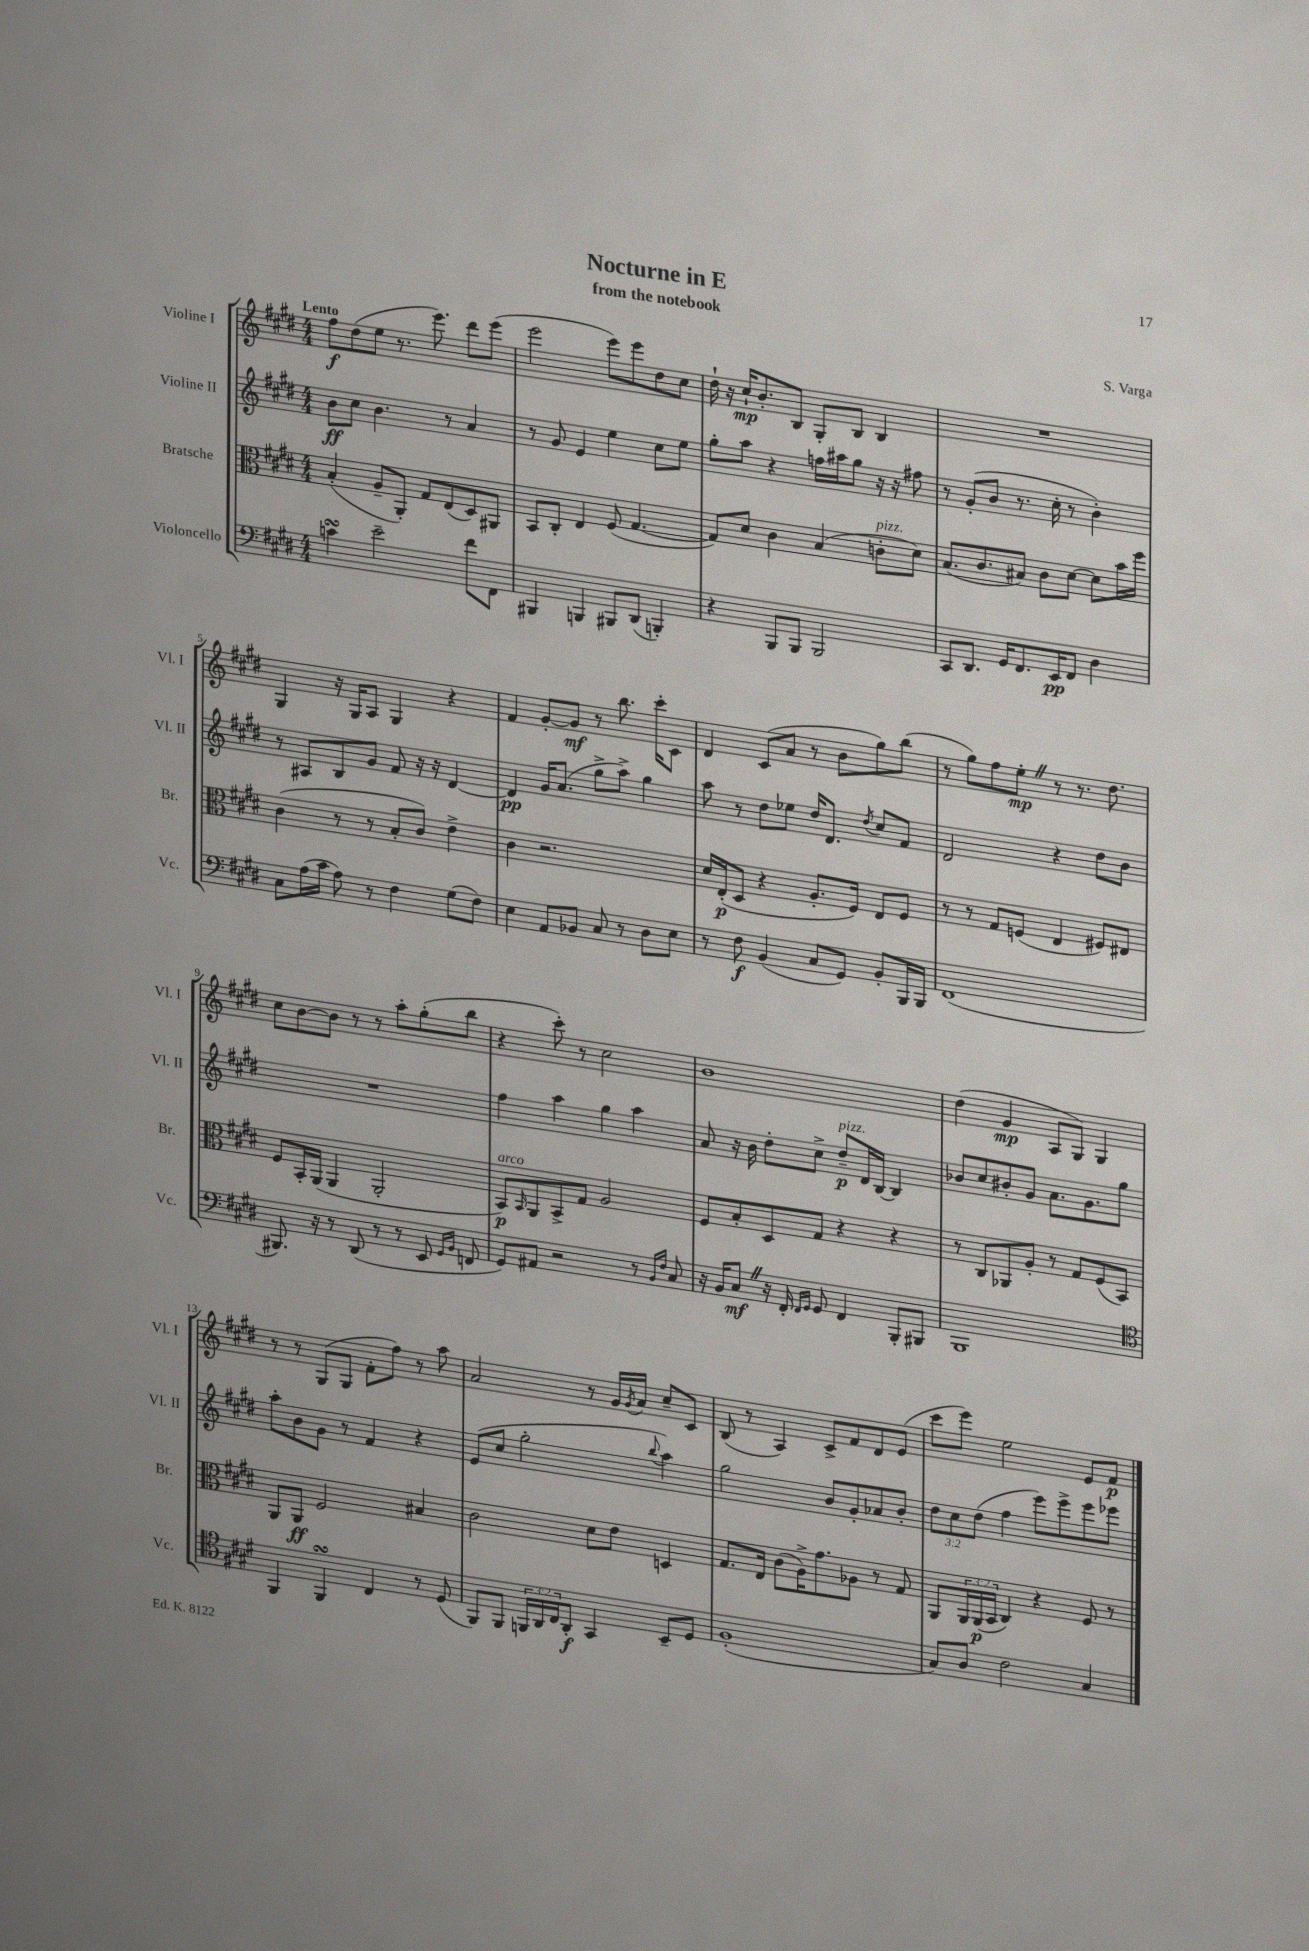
\header { title = "Nocturne in E" composer = "S. Varga" subtitle = "from the notebook" }
<<
\new StaffGroup <<
\new Staff = "s0" \with { instrumentName = "Violine I" shortInstrumentName = "Vl. I" } {
    \clef treble \key e \major \numericTimeSignature \time 4/4 \tempo "Lento"
    fis''8\f dis''8( e''8 r8. e'''8.) dis'''8 e'''8( |
    e'''2 e'''8) e'''8 dis''8 cis''8 |
    dis''16-! r16 cis''16-!\mp b'8.-. b8 gis8-. b8 b4 |
    R1 |
    gis4 r16 gis16 a8 gis4 r4 |
    fis'4 gis'8~-. gis'8\mf r8 b''8. cis'''16-. cis'8 |
    dis'4 cis'8( a'8 r8 b'8 gis''8) b''8( |
    r8 gis''8) fis''8 e''8-.\mp \once \override BreathingSign.text = \markup { \musicglyph "scripts.caesura.straight" } \breathe r8 r8. dis''8. |
    cis''8 b'8~ b'8 r8 r8 a''8-. gis''8-.( b''8 |
    r4 cis'''8-.) r8 cis''2 |
    b'1 |
    dis''4( gis'4\mp a8 gis8) gis4 |
    r8 r8 gis8( gis8 fis'8-. fis''8) r8 a''8 |
    a'2 r8 gis'16 \acciaccatura { gis'8 } a'16 cis''8-- cis'8 |
    b8( r8 a4) cis'8-> fis'8 dis'8 e'8( |
    cis'''8 e'''8) e''2 e'8 fis'8\p \bar "|." |
}
\new Staff = "s1" \with { instrumentName = "Violine II" shortInstrumentName = "Vl. II" } {
    \clef treble \key e \major \numericTimeSignature \time 4/4 \override Staff.TupletNumber.text = #tuplet-number::calc-fraction-text
    b'8\ff cis''8 b'4. r8 a'4 |
    r8 gis'8 e'4 e''4 cis''8 e''8 |
    gis''8-. a''8 r4 f''16 ais''16 gis''8 r16 r16 fis''8 |
    r8 gis'8-.( b'8 r8. cis''16-. r8 b'4-.) |
    r8 ais8 b8 gis'8 fis'8 r16 r16 dis'4~ |
    dis'4\pp gis'16 a'8.( gis''8-> a''8->) gis''4 |
    a''8 r8 dis''8 ees''8 dis''16 dis'8. \acciaccatura { dis''8 } cis''8 fis'8 |
    dis'2 r4 dis''8 b'8 |
    R1 |
    fis''4 a''4 gis''4 a''4 |
    a'8 r16 b'16 dis''8-. cis''8-> dis''8--\p^\markup { \italic "pizz." } dis'16 b16~ b4 |
    bes'8 cis''8 bis'8-. gis'8 a'8. gis'8. gis''8 |
    a''8-. b'8 gis'8 r8 fis'4 r4 |
    e'8( cis''8 gis''2-. \appoggiatura { b''8 } a''4) |
    gis''2 b'8 gis'8-. aes'8 b'8-. |
    \tuplet 3/2 { dis''8 cis''8 dis''8( } fis''4 e'''8) e'''8-> e'''8 ees'''8 \bar "|." |
}
\new Staff = "s2" \with { instrumentName = "Bratsche" shortInstrumentName = "Br." } {
    \clef alto \key e \major \numericTimeSignature \time 4/4 \override Staff.TupletNumber.text = #tuplet-number::calc-fraction-text
    b4-.( a8-- a,8-.) gis8 e8( dis8) ais,8 |
    b,8 cis8-. e4 fis8( gis4.~ |
    gis8) dis'8 cis'4 b4( c'8-.^\markup { \italic "pizz." } dis'8) |
    b8.( cis'8. bis8) cis'8 dis'8~ dis'8 b'16 fis''16 |
    cis'4( r8 r8 b8-. cis'8) e'4-> |
    cis'4 r2. |
    dis'16 e16-.\p( dis8 r4 a8.-. fis16) e8 fis8 |
    r8 r8 gis8 f8( e4 fis8) eis8 |
    fis8 b,16-. a,16( a,4 a,2-. |
    b,8\p^\markup { \italic "arco" }) \grace { b,16 } a,8 b,8-> gis8 a2 |
    fis8 b8-. dis8 gis8 r4 r4 |
    r8 cis8 aes,8 a8-. r8 gis8 fis8( b,8) |
    a,8 a,8\ff fis2 bis4 |
    cis'2 dis'8 e'8 d4 |
    gis8. e16 cis'8( a16->) gis'8. aes8 r8 gis8 |
    a,8 \tuplet 3/2 { a,16 a,16\p( b,16 } cis4) r4 fis8 r8 \bar "|." |
}
\new Staff = "s3" \with { instrumentName = "Violoncello" shortInstrumentName = "Vc." } {
    \clef bass \key e \major \numericTimeSignature \time 4/4 \override Staff.TupletNumber.text = #tuplet-number::calc-fraction-text
    c'4\turn e'2-- fis'8 fis,8 |
    bis,,4 b,,4 bis,,8 dis,8( b,,4-.) |
    r4 b,,8 b,,8 b,,2 |
    cis,8 dis,8. gis,16 fis,8. e,16\pp fis,8 dis4 |
    cis8 a16( cis'16 a8) r8 fis4 gis8( fis8) |
    e4 a,8 bes,8 cis8 r8 dis8 e8 |
    r8 fis8\f b,4( cis8 gis,8) b,8-. b,,16 b,,16 |
    fis,1( |
    bis,,8.) r16 r8 dis,8( r8 r8 e,8 \grace { gis,16 b,16 } f,8 |
    gis,8) ais,8 r2 r8 \grace { b,16 fis16 } cis8 |
    r16 b,16 cis8\mf \once \override BreathingSign.text = \markup { \musicglyph "scripts.caesura.straight" } \breathe r16 fis,16-. \grace { fis,16 gis,16 } gis,8 fis,4 b,,8-. bis,,8 |
    b,,1 |
    \clef tenor fis,4 fis,4\turn cis4 r8 dis8( |
    fis,8) fis,8 \tuplet 3/2 { f,16 a,16 cis16 } a,8-.\f gis,4 b,8-- dis8 |
    fis1-.( |
    gis8) a8 cis'2 gis4 \bar "|." |
}
>>
>>
